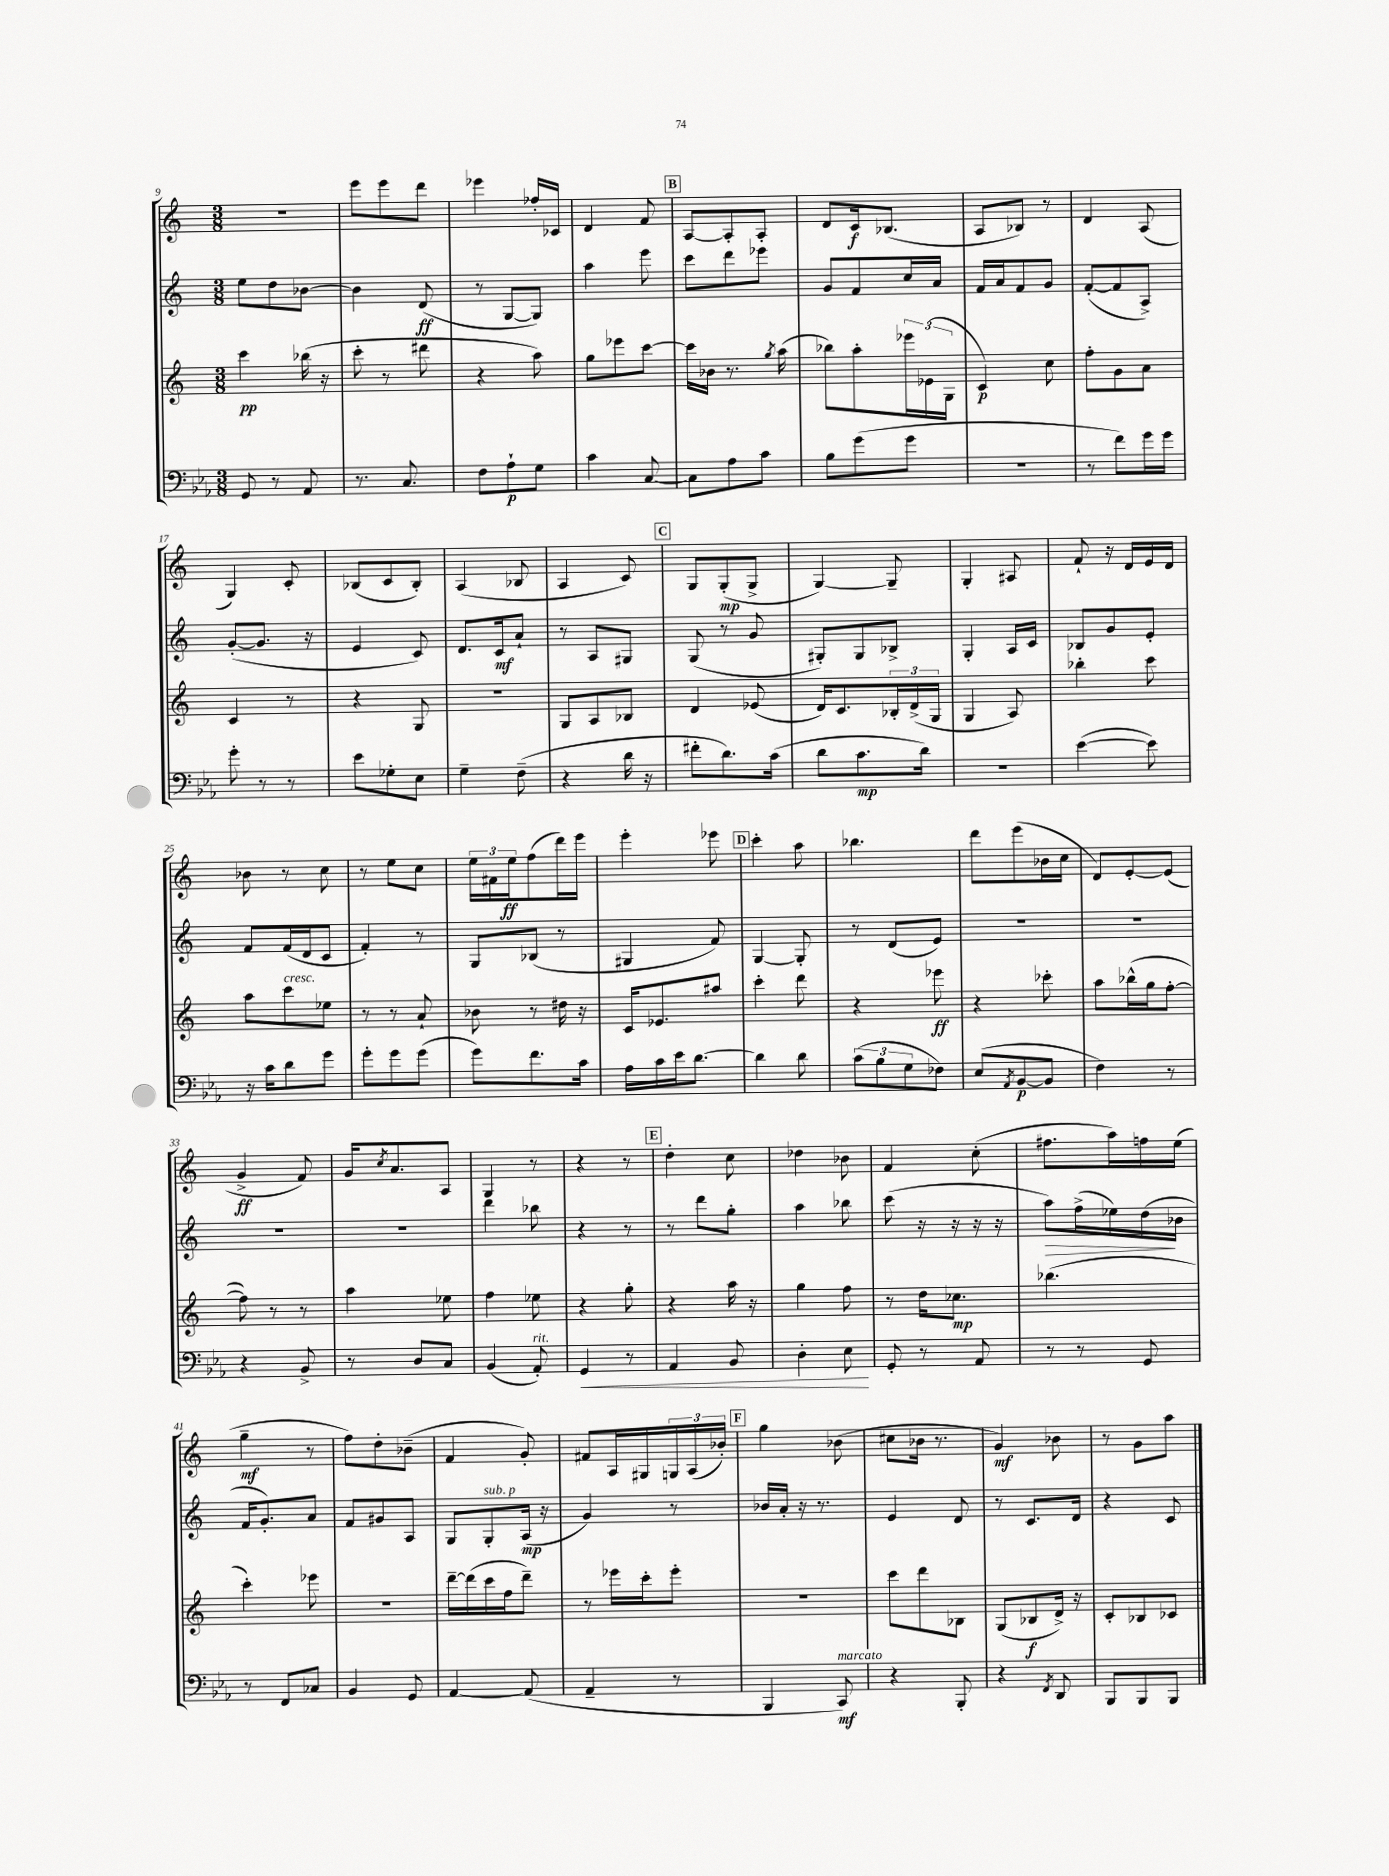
<<
\new StaffGroup <<
\new Staff = "s0" {
    \clef treble \key c \major \numericTimeSignature \time 3/8
    R4. |
    e'''8 e'''8 d'''8 |
    ees'''4 fes''16-. ces'16 |
    d'4 f'8 |
    \mark \markup { \box "B" } a8~ a8-. a8-. |
    d'8 c'16\f bes8.( |
    a8 bes8) r8 |
    d'4 a8( |
    g4) c'8-. |
    bes8( c'8 bes8-.) |
    a4( bes8 |
    a4 c'8) |
    \mark \markup { \box "C" } g8 g8-.\mp( g8-> |
    g4~) g8-- |
    g4-. ais8 |
    f'8-! r16 d'16 e'16 d'16 |
    bes'8 r8 c''8 |
    r8 e''8 c''8 |
    \tuplet 3/2 { e''16 fis'16 e''16\ff } f''8( d'''16) e'''16 |
    e'''4-. ees'''8 |
    \mark \markup { \box "D" } c'''4-. a''8 |
    bes''4. |
    d'''8 e'''8( bes'16 c''16 |
    d'8) e'8~-. e'8( |
    g'4->\ff f'8) |
    g'16 \acciaccatura { c''8 } a'8. a8 |
    g4 r8 |
    r4 r8 |
    \mark \markup { \box "E" } d''4-. c''8 |
    des''4 bes'8 |
    f'4 c''8-.( |
    fis''8. a''16) f''16 e''16( |
    g''4--\mf r8 |
    f''8) d''8-. bes'8--( |
    f'4 g'8-.) |
    fis'8 a16 gis16 \tuplet 3/2 { g16 a16( bes'16-.) } |
    \mark \markup { \box "F" } g''4 bes'8( |
    cis''8 bes'16 r8. |
    g'4\mf) bes'8 |
    r8 g'8 a''8 \bar "|." |
}
\new Staff = "s1" {
    \clef treble \key c \major \numericTimeSignature \time 3/8
    e''8 d''8 bes'8~ |
    bes'4 d'8\ff( |
    r8 g8~ g8) |
    a''4 e'''8 |
    \mark \markup { \box "B" } c'''8 d'''8 ees'''8 |
    g'8 f'8 c''16 a'16 |
    f'16 a'16 f'8 g'8 |
    f'8~-.( f'8 a8->) |
    g'8~-.( g'8. r16 |
    e'4 c'8) |
    d'8. c'16\mf a'8-! |
    r8 a8 gis8 |
    \mark \markup { \box "C" } g8( r8 g'8 |
    gis8-.) gis8 bes8-> |
    g4-. a16 c'16 |
    bes8 g'8 e'8-. |
    f'8 f'16( d'16 c'8 |
    f'4-.) r8 |
    g8 bes8( r8 |
    gis4 f'8) |
    \mark \markup { \box "D" } g4~ g8-. |
    r8 d'8( e'8) |
    R4. |
    R4. |
    R4. |
    R4. |
    d'''4 bes''8 |
    r4 r8 |
    \mark \markup { \box "E" } r8 d'''8 g''8-. |
    a''4 bes''8 |
    c'''8( r16 r16 r16 r16 |
    a''8\>) f''16->( ees''16) d''16\!( bes'16 |
    f'16 g'8.-.) a'8 |
    f'8 gis'8 a8 |
    g8 g8-.^\markup { \italic "sub. p" } a16\mp( r16 |
    g'4) r8 |
    \mark \markup { \box "F" } bes'16 a'16-. r16 r8. |
    e'4 d'8 |
    r8 c'8. d'16 |
    r4 c'8 \bar "|." |
}
\new Staff = "s2" {
    \clef treble \key c \major \numericTimeSignature \time 3/8
    c'''4\pp bes''16( r16 |
    c'''8-. r8 dis'''8 |
    r4 a''8) |
    g''8 ees'''8 c'''8~ |
    \mark \markup { \box "B" } c'''16 bes'16 r8. \acciaccatura { g''8 } a''16( |
    bes''8) a''8-. \tuplet 3/2 { ees'''16 ees'16( g16 } |
    c'4\p) c''8 |
    f''8-. g'8 a'8 |
    c'4 r8 |
    r4 g8 |
    R4. |
    g8 a8 bes8 |
    \mark \markup { \box "C" } d'4 ees'8( |
    d'16) c'8. \tuplet 3/2 { bes16-. d'16->( g16 } |
    g4 a8) |
    bes''4-. c'''8 |
    a''8 c'''8^\markup { \italic "cresc." } ees''8 |
    r8 r8 a'8-! |
    bes'8 r8 dis''16 r16 |
    c'16 ees'8. ais''8 |
    \mark \markup { \box "D" } c'''4-. d'''8 |
    r4 ees'''8\ff |
    r4 ces'''8-. |
    a''8 bes''16-^( g''16 f''8~-. |
    f''8) r8 r8 |
    a''4 ees''8 |
    f''4 ees''8 |
    r4 g''8-. |
    \mark \markup { \box "E" } r4 a''16 r16 |
    g''4 f''8 |
    r8 d''16 ces''8.\mp |
    bes''4.( |
    c'''4-.) ees'''8 |
    R4. |
    d'''16~-- d'''16( c'''16 f''16 d'''8--) |
    r8 ees'''16 c'''16-. ees'''8-. |
    \mark \markup { \box "F" } R4. |
    c'''8 d'''8 bes8 |
    g8( bes8\f d'16->) r16 |
    c'8-. bes8 ces'8 \bar "|." |
}
\new Staff = "s3" {
    \clef bass \key ees \major \numericTimeSignature \time 3/8
    g,8 r8 aes,8 |
    r8. c8. |
    f8 aes8-!\p g8 |
    c'4 c8~ |
    \mark \markup { \box "B" } c8 aes8 c'8 |
    bes8 g'8( g'8 |
    R4. |
    r8 f'8) g'16 g'16 |
    g'8-. r8 r8 |
    ees'8 ges8-. ees8 |
    g4-- f8--( |
    r4 d'16 r16 |
    \mark \markup { \box "C" } fis'8-. d'8.) c'16( |
    d'8 c'8.\mp d'16) |
    R4. |
    ees'4~( ees'8) |
    r16 c'16 d'8 g'8 |
    g'8-. g'8 g'8( |
    g'8) f'8. c'16 |
    aes16 c'16 ees'16 d'8.~ |
    \mark \markup { \box "D" } d'4 d'8 |
    \tuplet 3/2 { c'8( bes8 g8 } fes8) |
    ees8( \acciaccatura { aes,8 } bes,8~\p bes,8 |
    f4) r8 |
    r4 bes,8-> |
    r8 d8 c8 |
    bes,4( aes,8-.^\markup { \italic "rit." }) |
    g,4\< r8 |
    \mark \markup { \box "E" } aes,4 bes,8 |
    d4-. ees8\! |
    g,8-. r8 aes,8 |
    r8 r8 g,8 |
    r8 f,8 ces8 |
    bes,4 g,8 |
    aes,4~ aes,8( |
    aes,4-- r8 |
    \mark \markup { \box "F" } bes,,4 c,8\mf^\markup { \italic "marcato" }) |
    r4 bes,,8-. |
    r4 \acciaccatura { f,8 } d,8 |
    bes,,8 bes,,8 bes,,8 \bar "|." |
}
>>
>>
\layout { \context { \Score currentBarNumber = #9 } }
